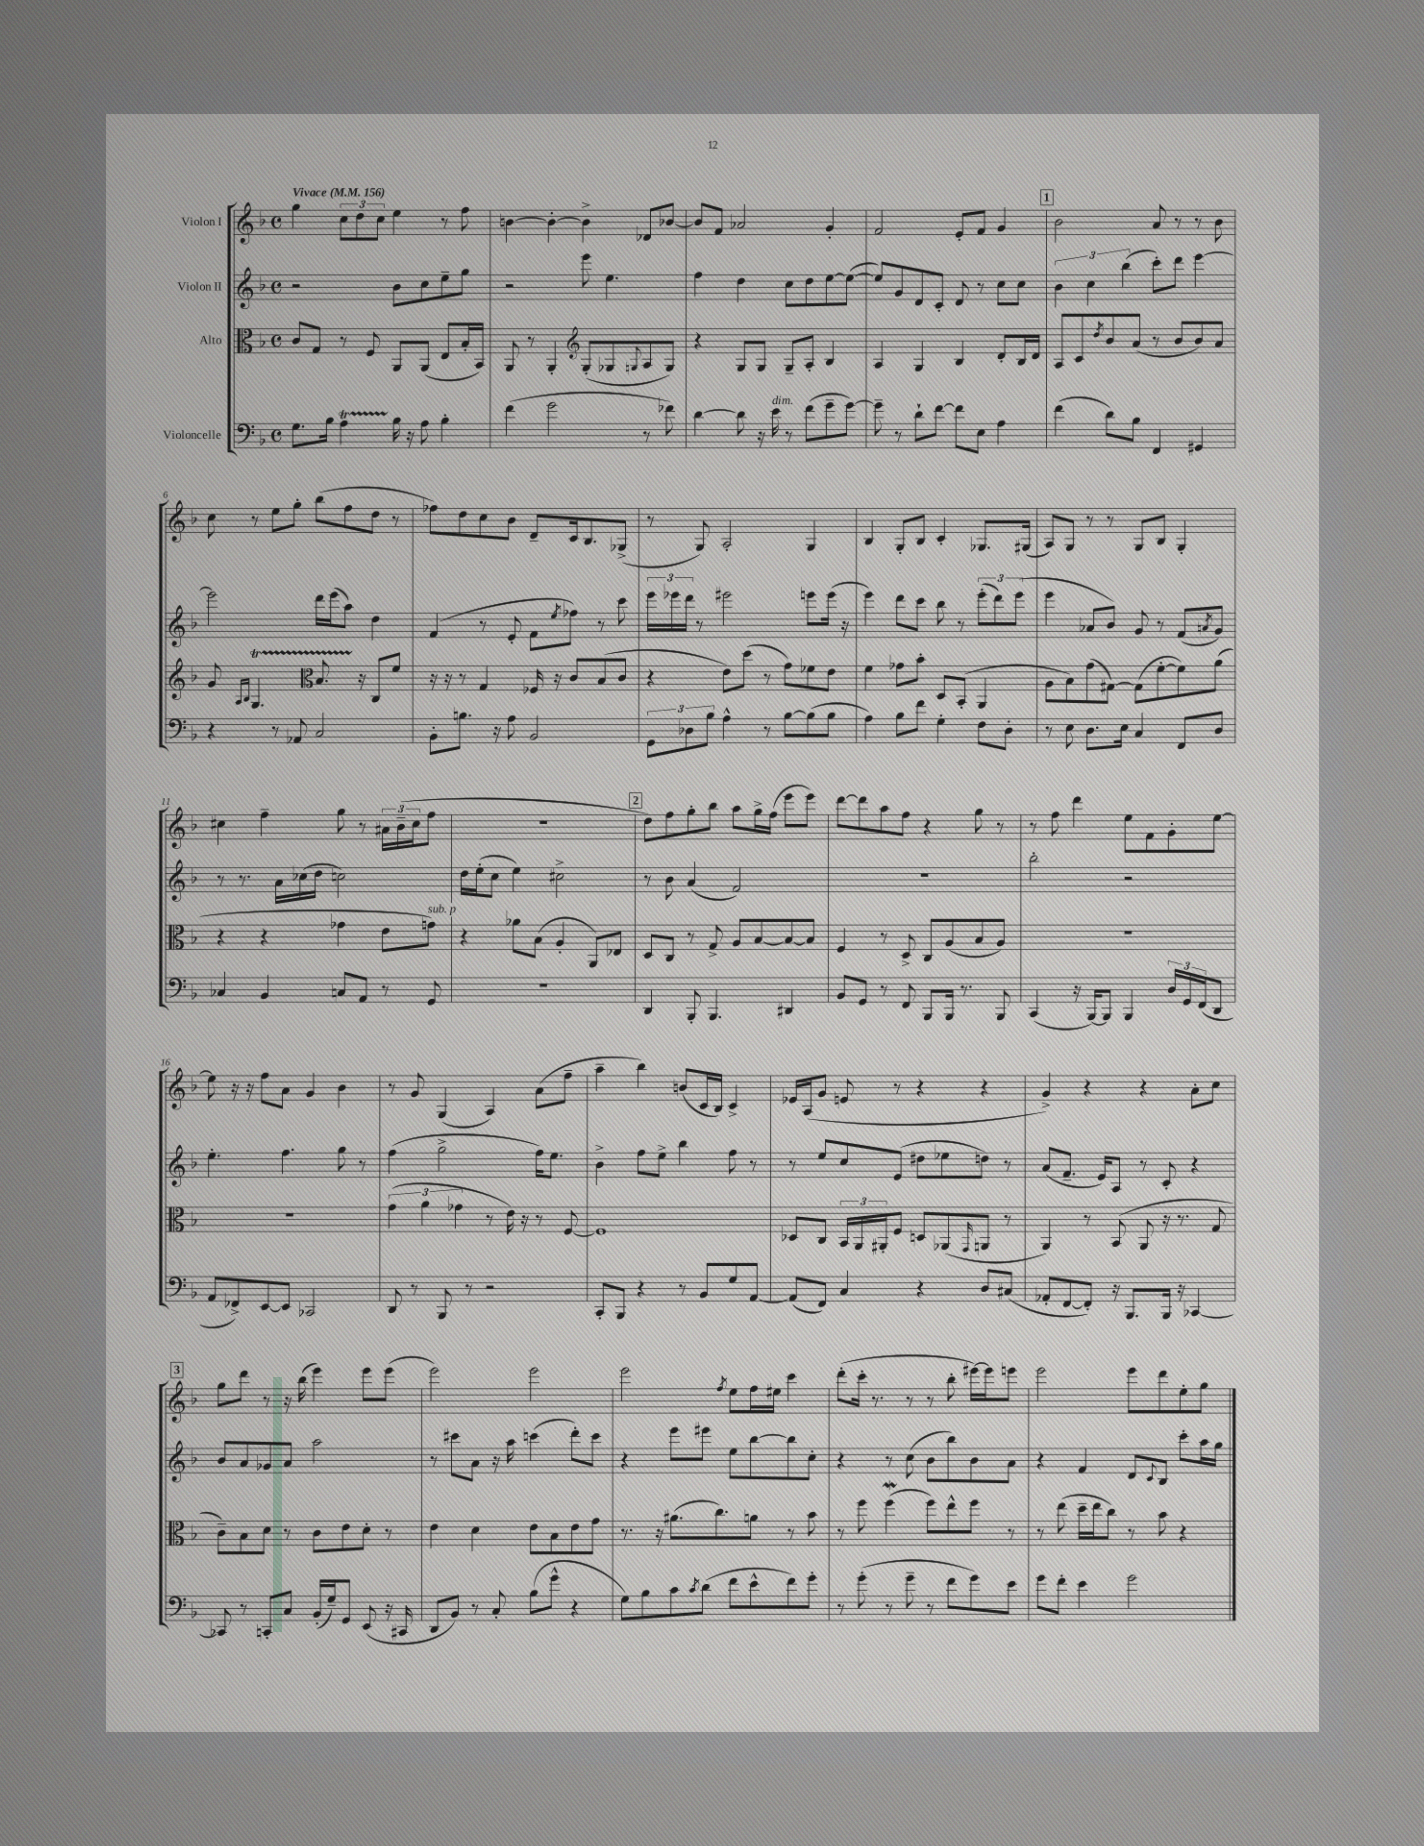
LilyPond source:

<<
\new StaffGroup <<
\new Staff = "s0" \with { instrumentName = "Violon I" } {
    \clef treble \key f \major \defaultTimeSignature \time 4/4 \tempo "Vivace" 4 = 156
    g''4 \tuplet 3/2 { c''8 d''8 c''8 } e''4 r8 f''8 |
    b'4~ b'4~-. b'4-> des'8 bes'8~ |
    bes'8 f'8 aes'2 g'4-. |
    f'2 e'8-. f'8 g'4 |
    \mark \markup { \box "1" } bes'2 a'8 r8 r8 bes'8 |
    c''8 r8 e''8 g''8-. bes''8( f''8 d''8 r8 |
    fes''8) d''8 c''8 bes'8 d'8-- c'16 bes8. ges8->( |
    r8 g8) a2-. g4 |
    bes4 g8-. bes8 c'4-. ges8. gis16( |
    a8) g8 r8 r8 g8 bes8 g4-. |
    cis''4 f''4-- g''8 r8 \tuplet 3/2 { ais'16 bes'16--( cis''16 } f''8 |
    R1 |
    \mark \markup { \box "2" } d''8) f''8 g''8-. bes''8 a''8 g''16-> f''16( e'''8 e'''8) |
    d'''8~ d'''8 a''8 f''8 r4 g''8 r8 |
    r8 f''8 d'''4 e''8 f'8 g'8-. e''8~ |
    e''8 r16 r16 f''8 a'8 g'4 bes'4 |
    r8 g'8 g4( a4) a'8( f''8-- |
    a''4-- bes''4) b'8( c'16 bes16) c'4-> |
    ees'16 a16( g'8 e'8 r8 r4 r4 |
    g'4->) r4 r4 a'8-. c''8 |
    \mark \markup { \box "3" } g''8 d'''8 r8 r16 bes''16( e'''4) e'''8 e'''8( |
    e'''2) e'''2 |
    e'''2 \acciaccatura { f''8 } e''8 f''16 eis''16 c'''4 |
    d'''8-.( c'''16-. r8. r8 r8 bes''8-. eis'''16~) eis'''16 e'''8 |
    e'''2 e'''8 d'''8 e''8-. g''8 \bar "|." |
}
\new Staff = "s1" \with { instrumentName = "Violon II" } {
    \clef treble \key f \major \defaultTimeSignature \time 4/4
    r2 bes'8 c''8 e''8-- g''8 |
    r2 e'''8 e''4. |
    f''4 d''4 c''8 d''8 e''8~ e''8~( |
    e''8) g'8 d'8 c'8-. d'8 r8 c''8 c''8 |
    \mark \markup { \box "1" } \tuplet 3/2 { bes'4 c''4 bes''4( } c'''8-.) d'''8 e'''4~ |
    e'''2 d'''16 e'''16( a''8) d''4 |
    f'4( r8 e'8-. f'8 \acciaccatura { e''8 } fes''8) r8 c'''8 |
    \tuplet 3/2 { e'''16 ees'''16 d'''16 } r8 eis'''2 e'''8 e'''16( r16 |
    e'''4) d'''8 c'''8 bes''8 r8 \tuplet 3/2 { e'''8-.( d'''8) e'''8( } |
    e'''4 aes'8 bes'8) g'8 r8 f'8( \acciaccatura { a'8 } g'8) |
    r8 r8. a'16 ces''16( d''16 c''2) |
    d''16 e''16-.( c''8 e''4) cis''2-> |
    \mark \markup { \box "2" } r8 bes'8 a'4( f'2) |
    R1 |
    bes''2-. r2 |
    e''4.-. f''4. g''8 r8 |
    f''4( g''2-> f''16) e''8. |
    bes'4-> f''8 e''8-> bes''4 f''8 r8 |
    r8 e''8 c''8 e'8( dis''8 ees''8 d''8) r8 |
    a'8( f'8.-- e'16) a8 r8 c'8-. r4 |
    \mark \markup { \box "3" } bes'8 a'8 ges'8 a'8 a''2 |
    r8 cis'''8 a'8 r16 a''16 c'''4( d'''8-.) c'''8 |
    r4 e'''8 eis'''8 e''8 bes''8~ bes''8 c''8-. |
    r4 r8 c''8( bes'8 bes''8) bes'8 a'8 |
    r4 f'4 d'8 \appoggiatura { c'8 } bes8 c'''8-. a''16 g''16 \bar "|." |
}
\new Staff = "s2" \with { instrumentName = "Alto" } {
    \clef alto \key f \major \defaultTimeSignature \time 4/4
    c'8 g8 r8 f8 a,8 a,8( e8 bes16-. bes,16) |
    a,8 r8 a,4-. \clef treble g8-.( ges8 \appoggiatura { g8 } a8 g8) |
    r4 g8 g8 g8-- a8-. bes4 |
    a4 g4 bes4 d'8-. bes16 d'16 |
    \mark \markup { \box "1" } a8 c'8 \acciaccatura { d''8 } bes'8 a'8( r8 bes'8 bes'8) a'8 |
    g'8 \grace { a16 bes16 } g4.\startTrillSpan \clef alto bes8. r16\stopTrillSpan c8 f'8 |
    r16 r16 r8 g4 fes16 r16 c'8 bes8( c'8 |
    r4 e'8) d''8( r8 g'8) fes'8 e'8 |
    f'4 ges'8 bes'8-. d8 bes,8-.( a,4 |
    a8 bes8) g'8( gis8~) gis8( f'8~-. f'8) a'8( |
    r4 r4 ges'4 e'8 g'8^\markup { \italic "sub. p" }) |
    r4 aes'8 bes8( a4-. a,8) ees8 |
    \mark \markup { \box "2" } d8 c8 r8 g8-> a8 bes8~ bes8~ bes8 |
    f4 r8 d8-> c8 a8( bes8 a8) |
    R1 |
    R1 |
    \tuplet 3/2 { g'4( a'4 ges'4 } r8 e'16) r16 r8 f8~ |
    f1 |
    des8 c8 \tuplet 3/2 { bes,16 a,16 ais,16-. } f8 d8 aes,8( \grace { g,16 } a,8 r8 |
    a,4) r8 bes,8( a,8 r16 r8. g8 |
    \mark \markup { \box "3" } c'8--) bes8 d'8 r8 c'8 e'8 d'8-. r8 |
    e'4 d'4 e'8 bes8 e'8 g'8 |
    r8. r16 ais'8.( c''8.) a'8 r8 bes'8 |
    r8 f''8 f''4\mordent( f''8) e''8-^ f''8 r8 |
    r8 e''8( d''16-- e''16 c''8) r8 bes'8 r4 \bar "|." |
}
\new Staff = "s3" \with { instrumentName = "Violoncelle" } {
    \clef bass \key f \major \defaultTimeSignature \time 4/4
    g8. bes16 a4\startTrillSpan bes16\stopTrillSpan r16 a8 bes4-. |
    f'4( g'2 r8 fes'8) |
    d'4~ d'8 r16 e'16^\markup { \italic "dim." } r8 f'8( g'8-- g'8~) |
    g'8-- r8 d'8-! f'8~ f'8 e8 a4 |
    \mark \markup { \box "1" } f'4( d'8) bes8 f,4 gis,4 |
    r4 r8 aes,8 c2 |
    bes,8-. b8. r16 a8 bes,2 |
    \tuplet 3/2 { g,8 des8 bes8 } a4-^ r8 bes8~ bes8( bes8 |
    a4) bes8 f'8 g4-. f8 d8-. |
    r8 e8 d8. e16 c4 f,8 d8 |
    ces4 bes,4 c8 a,8 r8 g,8 |
    R1 |
    \mark \markup { \box "2" } d,4 bes,,8-. bes,,4. dis,4 |
    bes,8 g,8 r8 f,8 bes,,8 bes,,16 r8. bes,,8 |
    c,4( r16 bes,,16~) bes,,8 bes,,4 \tuplet 3/2 { d16 g,16 f,16( } d,8 |
    a,8 fes,8->) e,8~ e,8 ces,2 |
    d,8 r8 bes,,8 r8 r2 |
    c,8-. bes,,8 r4 r8 bes,8 g8 a,8~ |
    a,8( f,8) c4 r4 d8 cis8( |
    aes,8-. f,8~ f,8-.) r16 bes,,8. bes,,16 r16 ces,4~ |
    \mark \markup { \box "3" } ces,8 r8 c,8-. c8 bes,16-.( g16--) g,8 e,8( r16 cis,16 |
    d,8 bes,8) r8 c8-. bes8( g'8-^ r4 |
    g8) bes8 c'8 \acciaccatura { c'8 } d'8( f'8 e'8-^ f'8) g'8-. |
    r8 g'8-.( r8 g'8-- r8 f'8 g'8) e'8 |
    g'8 f'8-. e'4 g'2 \bar "|." |
}
>>
>>
